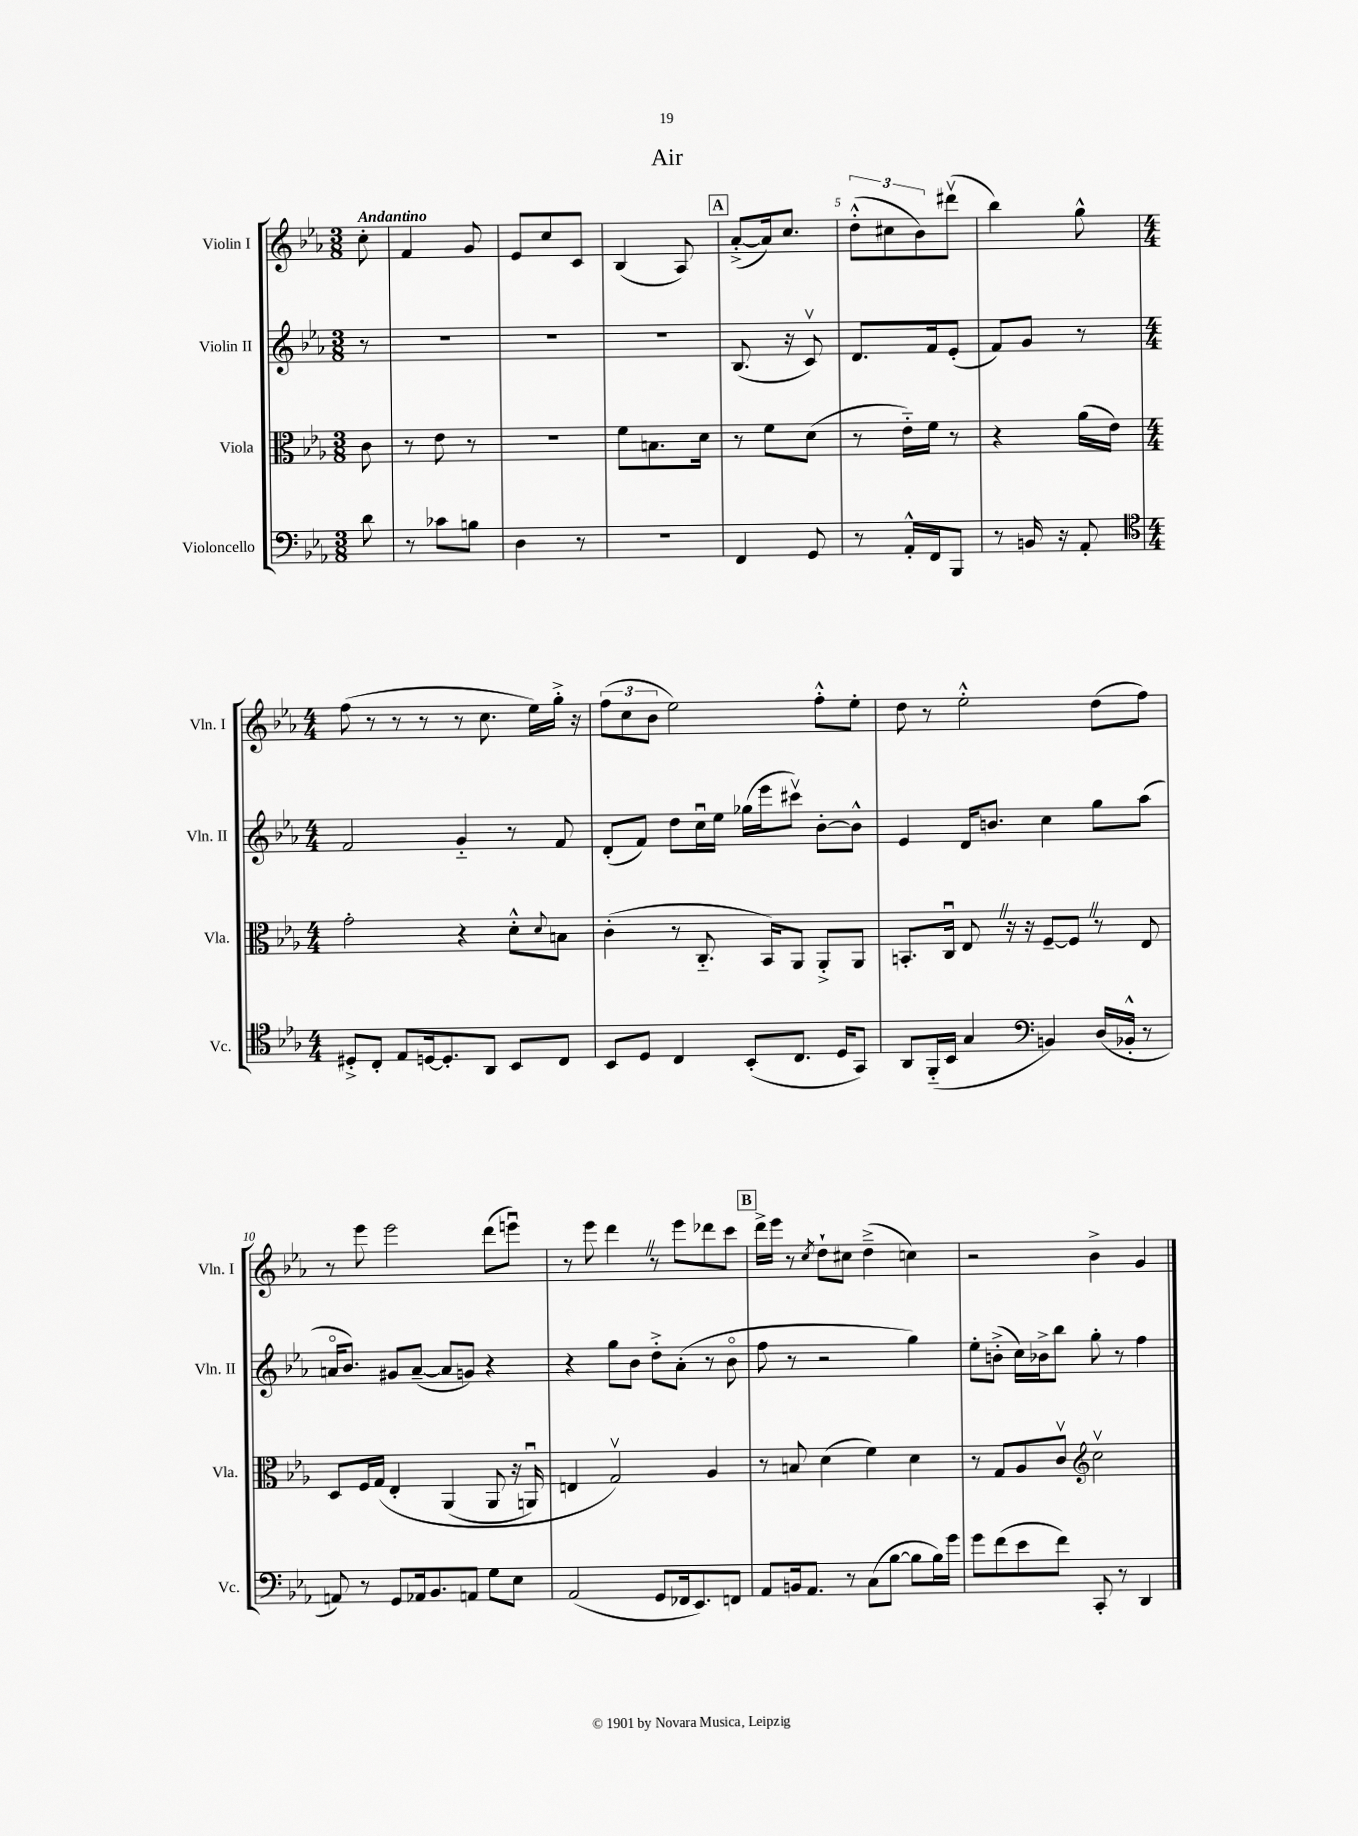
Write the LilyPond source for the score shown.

\header { title = "Air" }
<<
\new StaffGroup <<
\new Staff = "s0" \with { instrumentName = "Violin I" shortInstrumentName = "Vln. I" } {
    \clef treble \key ees \major \numericTimeSignature \time 3/8 \partial 8 \tempo "Andantino"
    c''8-. |
    f'4 g'8 |
    ees'8 c''8 c'8 |
    bes4( aes8) |
    \mark \markup { \box "A" } aes'8~-.->( aes'16) c''8. |
    \tuplet 3/2 { d''8-.-^( cis''8 bes'8) } dis'''8\upbow( |
    bes''4) g''8-^ |
    \numericTimeSignature \time 4/4 f''8( r8 r8 r8 r8 c''8. ees''16) g''16-.-> r16 |
    \tuplet 3/2 { f''8( c''8 bes'8 } ees''2) f''8-.-^ ees''8-. |
    d''8 r8 ees''2-.-^ d''8( f''8) |
    r8 ees'''8 ees'''2 d'''8( e'''8\downbow) |
    r8 ees'''8 d'''4 \once \override BreathingSign.text = \markup { \musicglyph "scripts.caesura.straight" } \breathe r8 ees'''8 des'''8 c'''8 |
    \mark \markup { \box "B" } d'''16-> ees'''16 r8 \acciaccatura { c''8 } d''8-! cis''8 d''4--->( c''4) |
    r2 bes'4-> g'4 \bar "|." |
}
\new Staff = "s1" \with { instrumentName = "Violin II" shortInstrumentName = "Vln. II" } {
    \clef treble \key ees \major \numericTimeSignature \time 3/8 \partial 8
    r8 |
    R4. |
    R4. |
    R4. |
    \mark \markup { \box "A" } bes8.( r16 c'8\upbow) |
    d'8. f'16 ees'8-.( |
    f'8) g'8 r8 |
    \numericTimeSignature \time 4/4 f'2 g'4-_ r8 f'8 |
    d'8-.( f'8) d''8 c''16\downbow ees''16 ges''16( ees'''16 cis'''8\upbow) bes'8~-. bes'8-^ |
    ees'4 d'16 b'8. c''4 g''8 aes''8( |
    a'16\flageolet bes'8.) gis'8 a'8~--( a'8 g'8) r4 |
    r4 g''8 bes'8 d''8-.-> aes'8-.( r8 bes'8\flageolet |
    \mark \markup { \box "B" } f''8 r8 r2 g''4) |
    ees''8-. b'8-.->( c''16) bes'16-> bes''8 g''8-. r8 f''4 \bar "|." |
}
\new Staff = "s2" \with { instrumentName = "Viola" shortInstrumentName = "Vla." } {
    \clef alto \key ees \major \numericTimeSignature \time 3/8 \partial 8
    c'8 |
    r8 ees'8 r8 |
    r4. |
    f'8 b8. d'16 |
    \mark \markup { \box "A" } r8 f'8 d'8( |
    r8 ees'16-_) f'16 r8 |
    r4 aes'16( ees'16) |
    \numericTimeSignature \time 4/4 g'2-. r4 d'8-.-^ \appoggiatura { d'8 } b8 |
    c'4-.( r8 c8.-_ bes,16) aes,8 aes,8-.-> aes,8 |
    b,8.-. c16\downbow ees8 \once \override BreathingSign.text = \markup { \musicglyph "scripts.caesura.straight" } \breathe r16 r16 f8~-- f8 \once \override BreathingSign.text = \markup { \musicglyph "scripts.caesura.straight" } \breathe r8 ees8 |
    d8 f16 g16\( ees4-. aes,4( aes,8 r16 a,16\downbow) |
    e4 g2\upbow\) aes4 |
    \mark \markup { \box "B" } r8 b8 d'4( f'4) d'4 |
    r8 g8 aes8 c'8\upbow \clef treble c''2\upbow \bar "|." |
}
\new Staff = "s3" \with { instrumentName = "Violoncello" shortInstrumentName = "Vc." } {
    \clef bass \key ees \major \numericTimeSignature \time 3/8 \partial 8
    d'8 |
    r8 ces'8 b8 |
    d4 r8 |
    R4. |
    \mark \markup { \box "A" } f,4 g,8 |
    r8 aes,16-.-^ f,16 bes,,8 |
    r8 b,16 r16 aes,8-. |
    \numericTimeSignature \time 4/4 \clef tenor dis8-.-> c8-. ees8 d16~ d8.-. aes,8 bes,8 c8 |
    bes,8 d8 c4 bes,8-.( c8. d16 g,8) |
    aes,8 f,16-_( bes,16 g4 \clef bass b,4) d16( bes,16-.-^ r8 |
    a,8) r8 g,8 aes,16 bes,8. a,8 g8 ees8 |
    aes,2( g,8 fes,16 ees,8.) f,8 |
    \mark \markup { \box "B" } aes,8 b,16 aes,8. r8 c8( bes8~ bes8 bes16) g'16 |
    g'8 f'8( ees'8 f'8) c,8-. r8 d,4 \bar "|." |
}
>>
>>
\layout { \context { \Score \override BarNumber.break-visibility = ##(#f #t #t) barNumberVisibility = #(every-nth-bar-number-visible 5) } }
